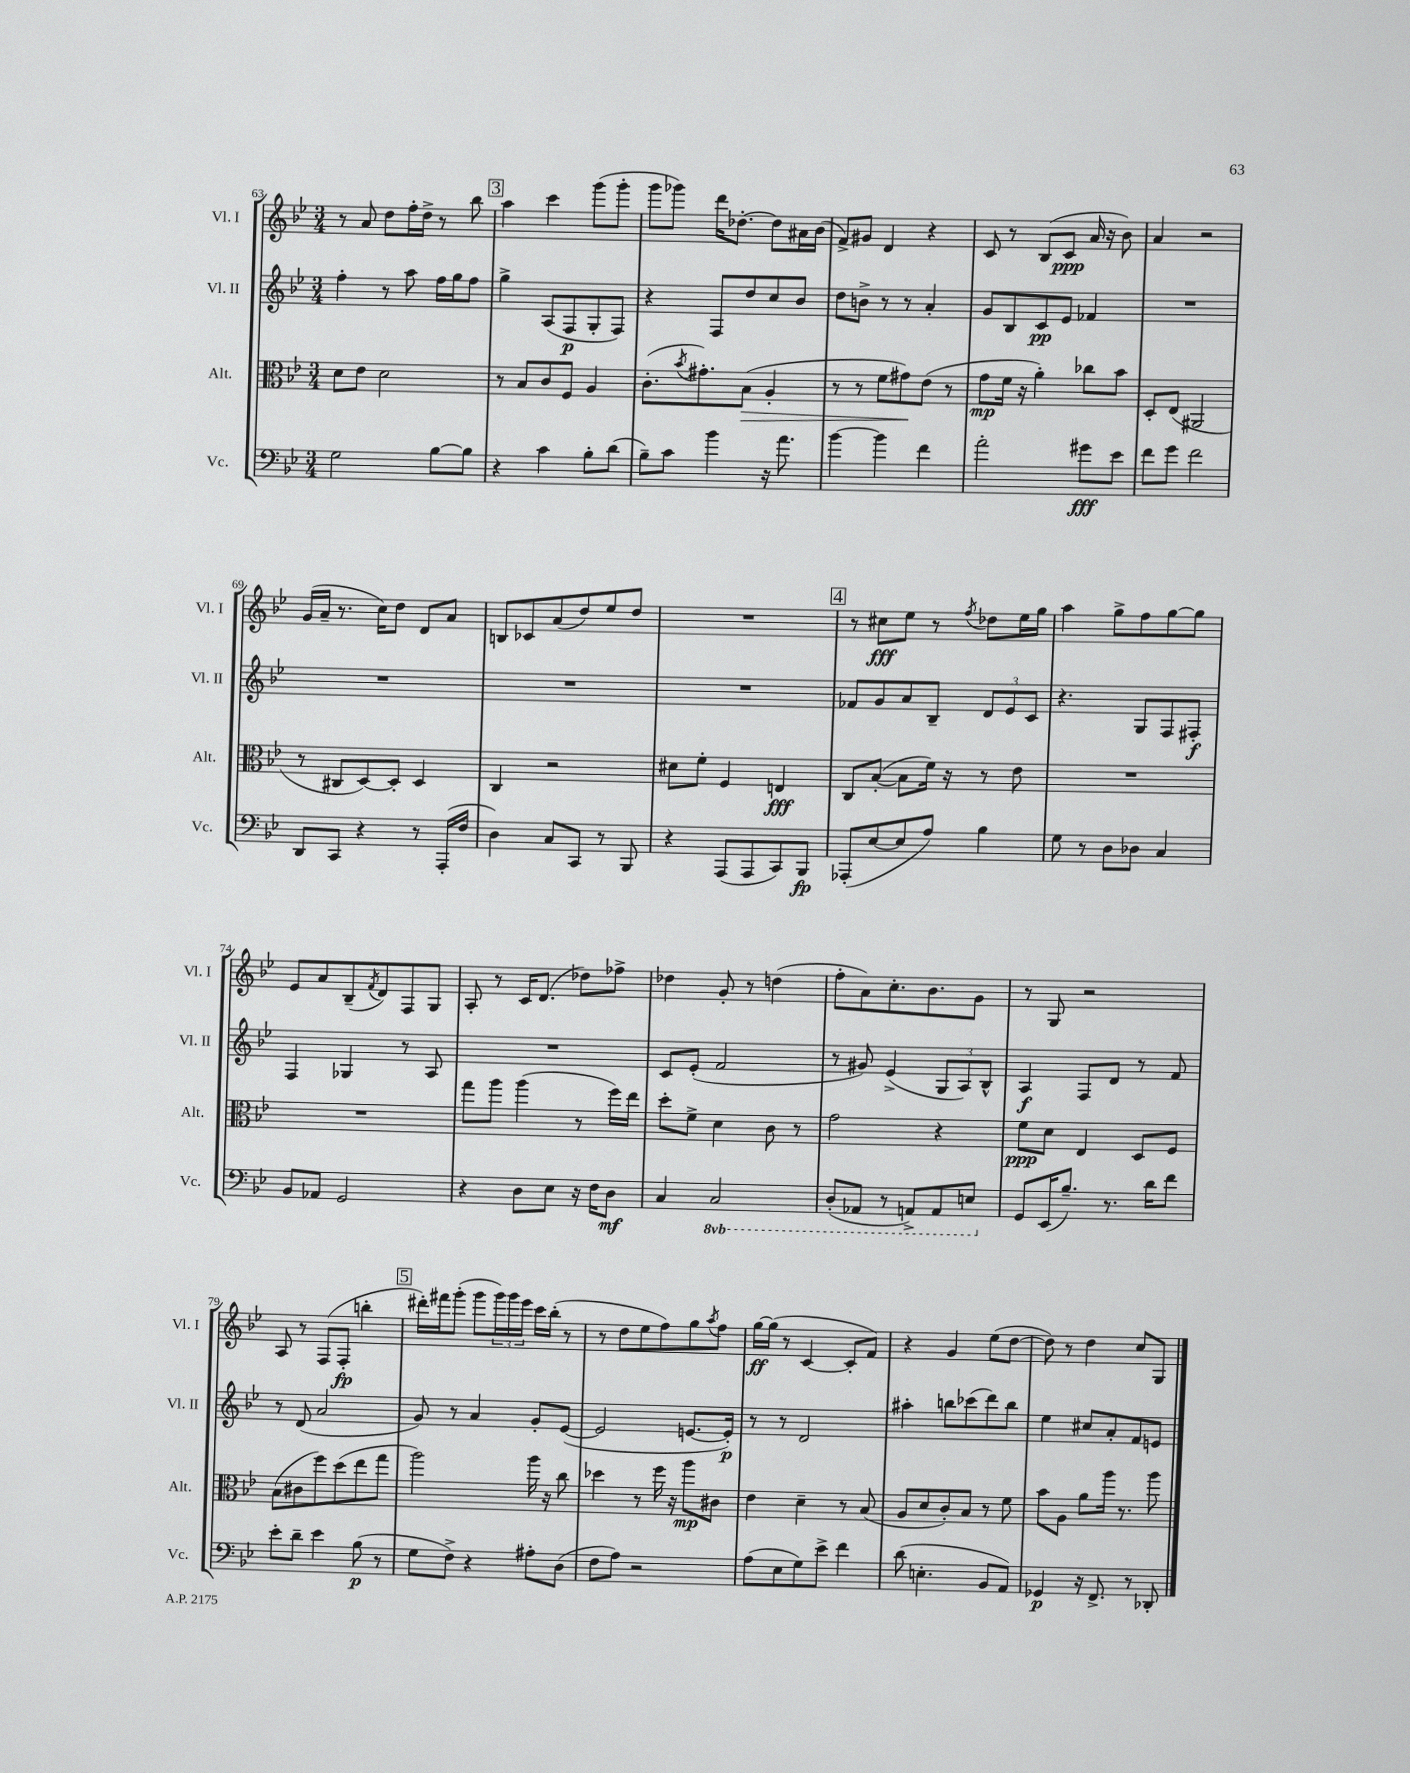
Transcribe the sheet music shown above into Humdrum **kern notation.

**kern	**dynam	**kern	**dynam	**kern	**dynam	**kern	**dynam
*part4	*part4	*part3	*part3	*part2	*part2	*part1	*part1
*staff4	*staff4	*staff3	*staff3	*staff2	*staff2	*staff1	*staff1
*I"Vc.	*	*I"Alt.	*	*I"Vl. II	*	*I"Vl. I	*
*I'Vc.	*	*I'Alt.	*	*I'Vl. II	*	*I'Vl. I	*
*clefF4	*	*clefC3	*	*clefG2	*	*clefG2	*
*k[b-e-]	*	*k[b-e-]	*	*k[b-e-]	*	*k[b-e-]	*
*M3/4	*	*M3/4	*	*M3/4	*	*M3/4	*
=63	=63	=63	=63	=63	=63	=63	=63
2G\	.	8d\L	.	4ff'\	.	8r	.
.	.	8e-\J	.	.	.	8a/	.
.	.	2d\	.	8r	.	8dd\L	.
.	.	.	.	8aa\	.	16ff'\L	.
.	.	.	.	.	.	16dd^\JJ	.
[8B-\L	.	.	.	16ff\LL	.	8r	.
.	.	.	.	16gg\J	.	.	.
8B-\J]	.	.	.	8ff\J	.	8bb-\	.
!!LO:REH:place=s1:t=3
=64	=64	=64	=64	=64	=64	=64	=64
4r	.	8r	.	4gg^\	.	4aa\	.
.	.	8B-/L	.	.	.	.	.
4c\	.	8c/	.	(8A/L	.	4ccc\	.
.	.	8F/J	.	8F/	p	.	.
8B-'\L	.	4A/	.	8G'/	.	(8ggg\L	.
(8d\J	.	.	.	8F/J)	.	8ggg'\J	.
=65	=65	=65	=65	=65	=65	=65	=65
8B-~\L)	.	(8.c'\L	.	4r	.	8ggg\L	.
8c\J	.	.	.	.	.	8ggg-X\J)	.
.	.	8qb-/	.	.	.	.	.
.	.	8.g#X'\)	.	.	.	.	.
4b-\	.	.	.	8F/L	.	16ddd\KL	.
.	.	.	.	.	.	[8.dd-X'\J	.
!	!	!	!LO:HP:b	!	!	!	!
.	.	(8B-\J	>	8dd/	.	.	.
16r	.	4A'/	.	8cc/	.	8dd-\L]	.
8.a\	.	.	.	.	.	.	.
.	.	.	.	8b-/J	.	16a#X\L	.
.	.	.	.	.	.	(16b-\JJ	.
=66	=66	=66	=66	=66	=66	=66	=66
[4b-\	.	8r	.	8dd\L	.	8f^/L)	.
.	.	8r	.	8bn^\J	.	8g#X/J	.
4b-\]	.	8f\L	.	8r	.	4d/	.
.	.	8g#X\)	.	8r	.	.	.
4f\	.	(8e-\J	]	4a'/	.	4r	.
.	.	8r	.	.	.	.	.
=67	=67	=67	=67	=67	=67	=67	=67
2a'\	.	8g\L	mp	8g/L	.	8c/	.
.	.	16f\Jk	.	8B-/	.	8r	.
.	.	16r	.	.	.	.	.
.	.	4a'\)	.	8c/	pp	(8B-/L	.
.	.	.	.	8e-/J	.	8c/J	ppp
8g#X\L	fff	8cc-X\L	.	4f-X/	.	16a/	.
.	.	.	.	.	.	16r	.
8e-\J	.	8b-\J	.	.	.	8b-\)	.
=68	=68	=68	=68	=68	=68	=68	=68
8f\L	.	8D'/L	.	2.r	.	4a/	.
8g\J	.	(8E-/J	.	.	.	.	.
2f\	.	2AA#X/	.	.	.	2r	.
!!LO:LB:g=z
=69	=69	=69	=69	=69	=69	=69	=69
8DD/L	.	8r	.	2.r	.	(16g/LL	.
.	.	.	.	.	.	16a~/JJ	.
8CC/J	.	8C#X/L	.	.	.	8.r	.
4r	.	[8D/)	.	.	.	.	.
.	.	.	.	.	.	16cc\KL)	.
.	.	8D'/J]	.	.	.	8dd\J	.
8r	.	4D/	.	.	.	8d/L	.
(16AAA'/LL	.	.	.	.	.	8a/J	.
16F/JJ	.	.	.	.	.	.	.
=70	=70	=70	=70	=70	=70	=70	=70
4D\)	.	4C/	.	2.r	.	8Bn/L	.
.	.	.	.	.	.	8c-X/	.
8C/L	.	2r	.	.	.	(8a/	.
8CC/J	.	.	.	.	.	8dd/)	.
8r	.	.	.	.	.	8ee-/	.
8BBB-/	.	.	.	.	.	8dd/J	.
=71	=71	=71	=71	=71	=71	=71	=71
4r	.	8d#X\L	.	2.r	.	2.r	.
.	.	8f'\J	.	.	.	.	.
(8AAA/L	.	4F/	.	.	.	.	.
8AAA/	.	.	.	.	.	.	.
8CC/)	.	4En/	fff	.	.	.	.
8BBB-/J	fp	.	.	.	.	.	.
!!LO:REH:place=s1:t=4
=72	=72	=72	=72	=72	=72	=72	=72
(8AAA-X'/L	.	8C/L	.	8f-X/L	.	8r	.
[8E-/	.	([8B-'/J	.	8g/	.	8cc#X\L	fff
8E-/]	.	8B-\L]	.	8a/	.	8ee-\J	.
8A/J)	.	16f\Jk)	.	8B-~/J	.	8r	.
.	.	16r	.	.	.	.	.
.	.	.	.	.	.	8qff/	.
4B-\	.	8r	.	12d/L	.	8dd-X\L	.
.	.	.	.	12e-/	.	.	.
.	.	8e-\	.	.	.	16ee-\L	.
.	.	.	.	12c/J	.	.	.
.	.	.	.	.	.	16gg\JJ	.
=73	=73	=73	=73	=73	=73	=73	=73
8G\	.	2.r	.	4.r	.	4aa\	.
8r	.	.	.	.	.	.	.
8D\L	.	.	.	.	.	8gg^\L	.
8D-X\J	.	.	.	8G/L	.	8ff\	.
4C/	.	.	.	8F/	.	[8gg\	.
.	.	.	.	8F#X'/J	f	8gg\J]	.
!!LO:LB:g=z
=74	=74	=74	=74	=74	=74	=74	=74
8BB-/L	.	2.r	.	4F/	.	8e-/L	.
8AA-X/J	.	.	.	.	.	8a/	.
2GG/	.	.	.	4G-X/	.	(8B-~/	.
.	.	.	.	.	.	8qf/	.
.	.	.	.	.	.	8d/)	.
.	.	.	.	8r	.	8F/	.
.	.	.	.	8A/	.	8G/J	.
=75	=75	=75	=75	=75	=75	=75	=75
4r	.	8gg\L	.	2.r	.	8A'/	.
.	.	8aa\J	.	.	.	8r	.
8D\L	.	(4aa\	.	.	.	16c/KL	.
.	.	.	.	.	.	(8.d/J	.
8E-\J	.	.	.	.	.	.	.
16r	.	8r	.	.	.	8dd-X\L)	.
16F\KL	.	.	.	.	.	.	.
8D\J	mf	16ff\LL)	.	.	.	8ff-X^\J	.
.	.	16ee-\JJ	.	.	.	.	.
=76	=76	=76	=76	=76	=76	=76	=76
4C/	.	8dd'\L	.	8c/L	.	4dd-X\	.
.	.	8f^\J	.	(8e-'/J	.	.	.
*8ba	*	*	*	*	*	*	*
2CC/	.	4d\	.	2f/	.	8g'/	.
.	.	.	.	.	.	8r	.
.	.	8c\	.	.	.	(4ddn\	.
.	.	8r	.	.	.	.	.
=77	=77	=77	=77	=77	=77	=77	=77
(8DD'/L	.	2g\	.	8r	.	8ff'\L	.
8AAA-X/J	.	.	.	8g#X/)	.	8a\)	.
8r	.	.	.	(4e-^/	.	8.cc'\	.
8AAAn^/L)	.	.	.	.	.	.	.
.	.	.	.	.	.	8.b-\	.
8AAA/	.	4r	.	12G/L	.	.	.
.	.	.	.	12A/)	.	.	.
8EEn/J	.	.	.	.	.	8g\J	.
.	.	.	.	12B-^^/J	.	.	.
=78	=78	=78	=78	=78	=78	=78	=78
*X8ba	*	*	*	*	*	*	*
8GG/L	.	8f\L	ppp	4A/	f	8r	.
(16EE-/K	.	8d\J	.	.	.	8G/	.
8.B-~/J)	.	.	.	.	.	.	.
.	.	4E-/	.	8F/L	.	2r	.
8.r	.	.	.	8d/J	.	.	.
.	.	8D/L	.	8r	.	.	.
16d\KL	.	.	.	.	.	.	.
8f\J	.	8F/J	.	8f/	.	.	.
!!LO:LB:g=z
=79	=79	=79	=79	=79	=79	=79	=79
8e-'\L	.	(8B-\L	.	8r	.	8A/	.
8d~\J	.	8c#X\	.	(8d/	.	8r	.
4e-\	.	8ff\)	.	2a/	.	(8F/L	.
.	.	(8dd\	.	.	.	8F'/J	fp
(8B-\	p	8ee-\	.	.	.	4bbn'\	.
8r	.	8gg\J	.	.	.	.	.
!!LO:REH:place=s1:t=5
=80	=80	=80	=80	=80	=80	=80	=80
8G\L	.	2aa\)	.	8g/)	.	16ddd#X'\LL)	.
.	.	.	.	.	.	16fff#X\J	.
8F^\J)	.	.	.	8r	.	(8ggg'\J	.
4r	.	.	.	4a/	.	8ggg\L	.
.	.	.	.	.	.	24ggg\L)	.
.	.	.	.	.	.	24ggg\	.
.	.	.	.	.	.	24eee-\JJ	.
8A#X'\L	.	16aa\	.	8g'/L	.	16ccc\LL	.
.	.	16r	.	.	.	(16bb-'\JJ	.
(8D\J	.	8cc\	.	([8e-/J	.	8r	.
=81	=81	=81	=81	=81	=81	=81	=81
8F\L	.	4dd-X\	.	2e-/]	.	8r	.
8A\J)	.	.	.	.	.	8dd\L	.
2r	.	8r	.	.	.	8ee-\	.
.	.	16ff\	.	.	.	8ff\)	.
.	.	16r	.	.	.	.	.
.	.	8aa\L	mp	[8.en/L	.	8gg\	.
.	.	.	.	.	.	8qaa/	.
.	.	8c#X\J	.	.	.	8ff\J	.
.	.	.	.	16e'/Jk])	p	.	.
=82	=82	=82	=82	=82	=82	=82	=82
(8A\L	.	4e-\	.	8r	.	[16gg\LL	ff
.	.	.	.	.	.	(16gg\JJ]	.
8E-\	.	.	.	8r	.	8r	.
8G\)	.	4d~\	.	2d/	.	[4c/	.
8e-^\J	.	.	.	.	.	.	.
4f\	.	8r	.	.	.	8c'/L]	.
.	.	(8B-/	.	.	.	8f/J)	.
=83	=83	=83	=83	=83	=83	=83	=83
(8d\	.	8A/L	.	4aa#X'\	.	4r	.
4.En'\	.	8d/	.	.	.	.	.
.	.	8c'/)	.	8bbn\L	.	4g/	.
.	.	8B-/J	.	(8ccc-X\	.	.	.
8BB-/L	.	8r	.	8ddd\)	.	(8ee-\L	.
8AA/J)	.	8f\	.	8bb\J	.	[8dd\J	.
=84	=84	=84	=84	=84	=84	=84	=84
4GG-X/	p	8b-\L	.	4ee-\	.	8dd\])	.
.	.	8A\J	.	.	.	8r	.
16r	.	8a\L	.	8cc#X/L	.	4dd\	.
8.FF^/	.	.	.	.	.	.	.
.	.	16aa\Jk	.	8a'/	.	.	.
.	.	8.r	.	.	.	.	.
8r	.	.	.	8f/	.	8cc/L	.
8DD-X'/	.	8aa\	.	8en/J	.	8G/J	.
==	==	==	==	==	==	==	==
*-	*-	*-	*-	*-	*-	*-	*-
